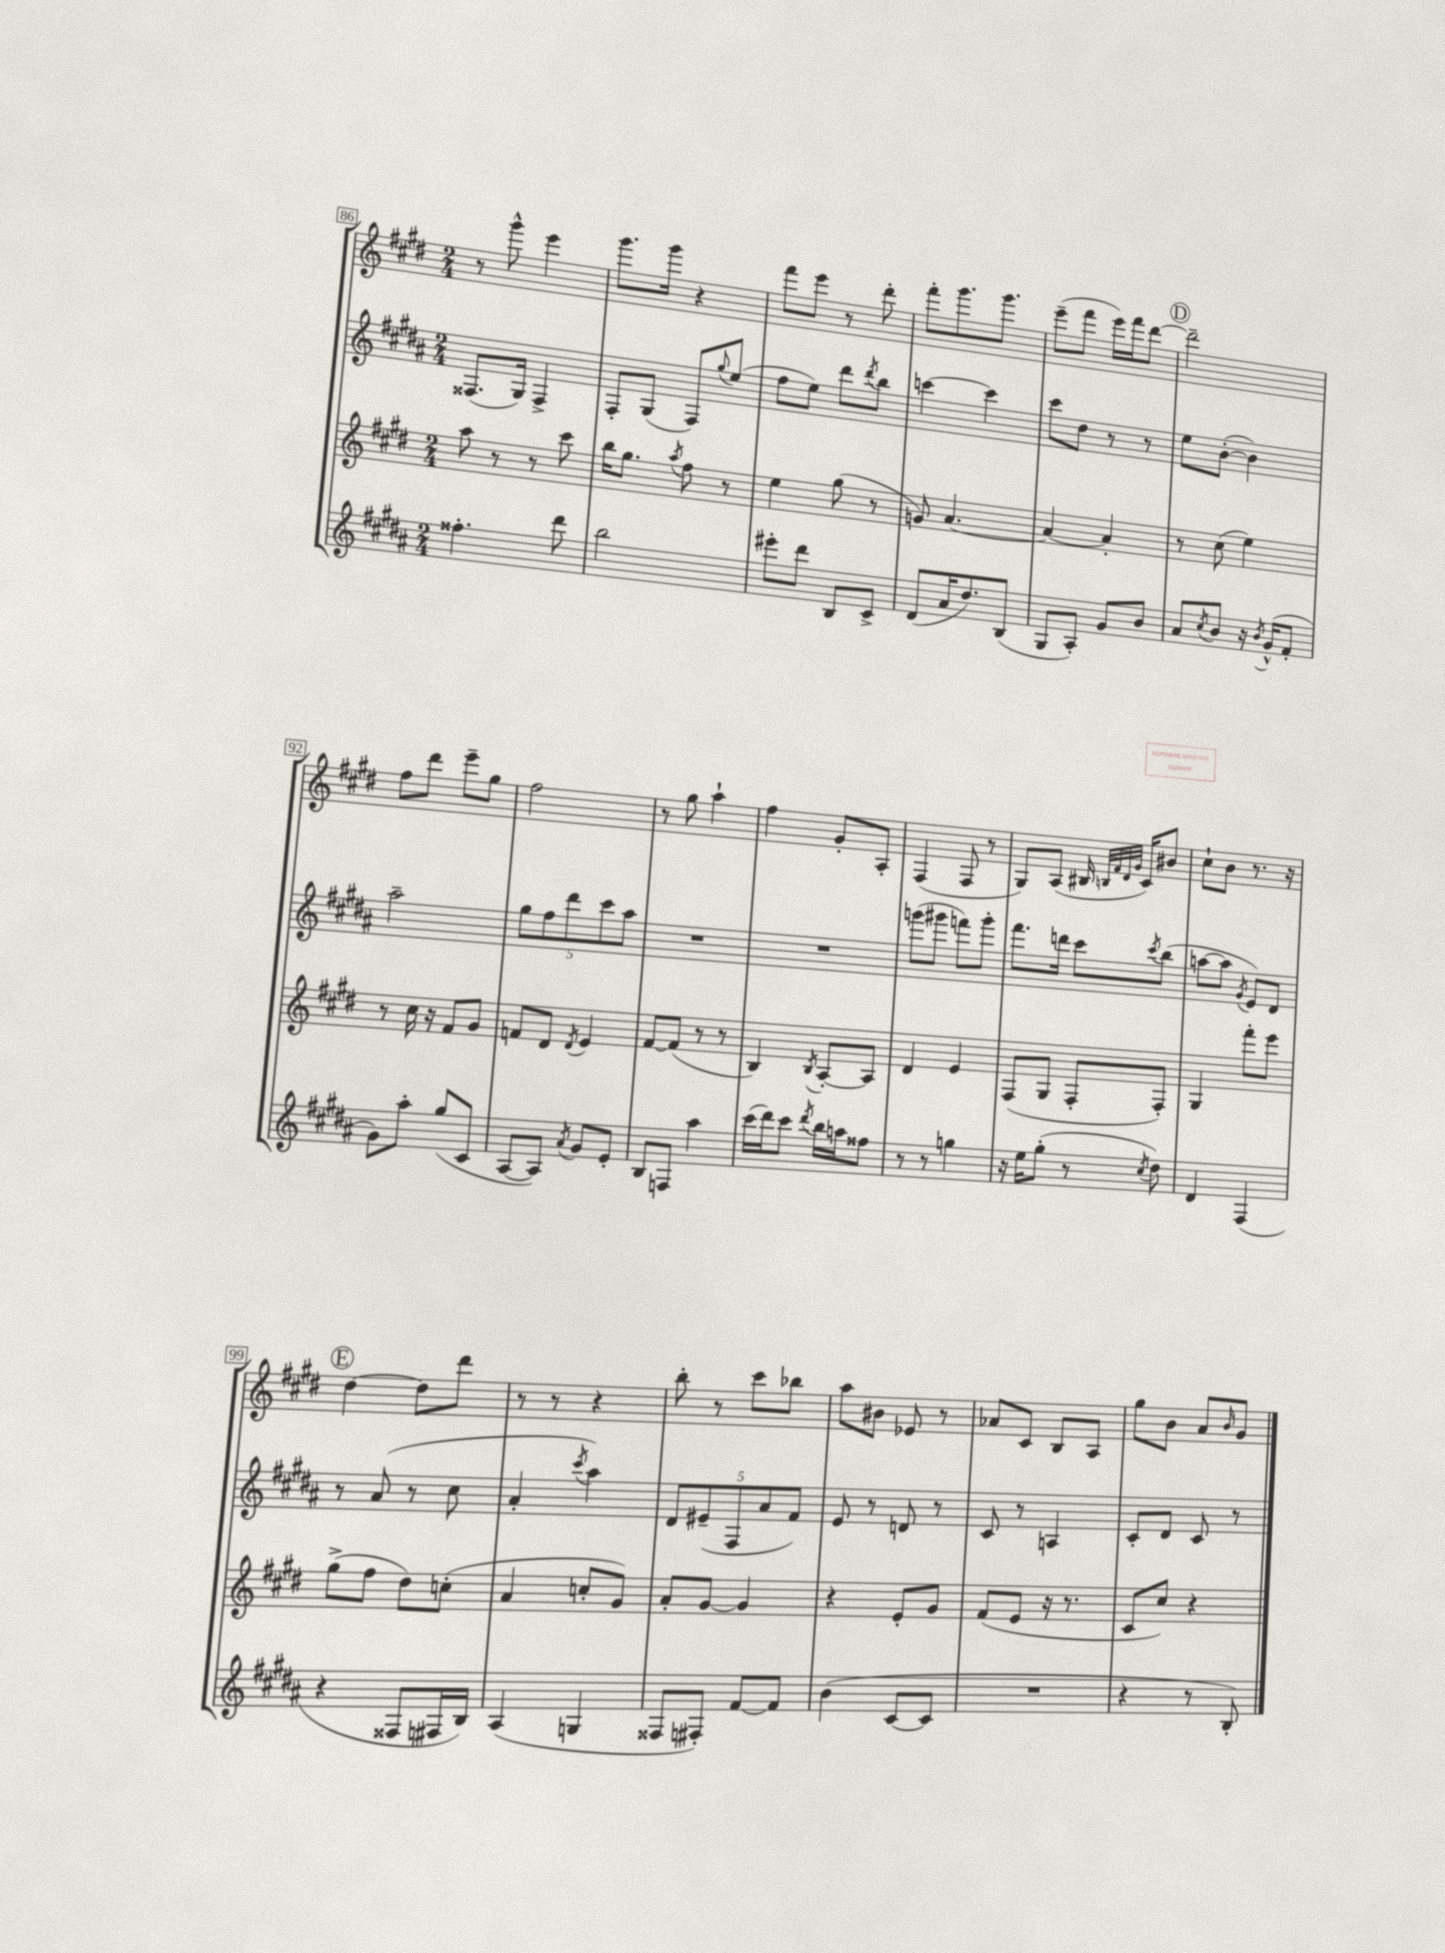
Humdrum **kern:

**kern	**kern	**kern	**kern
*part4	*part3	*part2	*part1
*staff4	*staff3	*staff2	*staff1
*clefG2	*clefG2	*clefG2	*clefG2
*k[f#c#g#d#a#]	*k[f#c#g#d#]	*k[f#c#g#d#a#]	*k[f#c#g#d#]
*M2/4	*M2/4	*M2/4	*M2/4
=86	=86	=86	=86
4.ff##X'\	8aa\	(8.F##X/L	8r
.	8r	.	8ggg#^^\
.	.	16G#/Jk)	.
.	8r	4F##^/	4eee\
8ddd#\	8ccc#\	.	.
=87	=87	=87	=87
2bb\	16bb\KL	8F#'/L	8.ggg#\L
.	8.gg#\J	.	.
.	.	(8G#/J	.
.	.	.	16ggg#\Jk
.	8qaa/	.	.
.	8ff#\	8F#/L)	4r
.	.	8qqgg#/	.
.	8r	(8ee/J	.
=88	=88	=88	=88
8eee#X'\L	4ee\	8ff#\L	8fff#\L
8ddd#\J	.	8ee\J)	8eee\J
8B/L	(8gg#\	8ddd#\L	8r
.	.	8qddd#/	.
8c#^/J	8r	8bb\J	8ddd#'\
=89	=89	=89	=89
(8d#/L	8gn/)	[4cccn\	8fff#'\L
16a#/K	[4.a/	.	8.ggg#\
8.dd#/)	.	.	.
.	.	4ccc\]	.
.	.	.	8.ggg#\J
(8B/J	.	.	.
=90	=90	=90	=90
8G#/L	4a/_	8ccc#\L	(8eee~\L
8A#'/J)	.	8dd#\J	8fff#\J
8g#/L	4a'/]	8r	16eee\LL)
.	.	.	16fff#\J
8b/J	.	8r	[8ddd#\J
!!LO:REH:place=s1:t=D
=91	=91	=91	=91
8a#/L	8r	8ee\L	2ddd#~\]
8qcc#/	.	.	.
8b/J	(8cc#\	([8b'\J	.
16r	4ee\)	4b\])	.
8qb/	.	.	.
(16g#^^/KL	.	.	.
8f#'/J	.	.	.
!!LO:LB:g=z
=92	=92	=92	=92
8g#\L)	8r	2aa#~\	8ff#\L
8aa#'\J	16cc#\	.	8ddd#\J
.	16r	.	.
(8gg#/L	8f#/L	.	8eee~\L
8c#/J	8g#/J	.	8gg#\J
=93	=93	=93	=93
[8A#/L	8fn/L	10gg#\L	2ff#\
.	.	10ff#\	.
8A#/J])	8d#/J	.	.
.	.	10ddd#\	.
8qa#/	8qd#/	.	.
8g#/L	4e/	.	.
.	.	10ccc#\	.
8e'/J	.	.	.
.	.	10aa#\J	.
=94	=94	=94	=94
8B/L	[8f#/L	2r	8r
8Fn/J	(8f#/J]	.	8gg#\
4aa#\	8r	.	4aa`\
.	8r	.	.
=95	=95	=95	=95
(16ccc#\LL	4B/)	2r	4ff#\
16ddd#\J)	.	.	.
8ccc#\J	.	.	.
8qddd#/	8qB/	.	.
16bb\LL	[8A'/L	.	8g#'/L
16aan\J	.	.	.
8ff##X\J	8A/J]	.	8A'/J
=96	=96	=96	=96
8r	4d#/	(8gggn\L	(4F#/
8r	.	8ggg#X\J	.
4ggn\	4e/	8fffn\L)	8F#/
.	.	8ggg#'\J	8r
=97	=97	=97	=97
16r	(8F#/L	8.fff#\L	8G#/L)
16ee\KL	.	.	.
(8gg#'\J	8G#/J	.	(8A/J
.	.	16dddn\Jk	.
8r	8F#'/L	8ccc#\L	16B#X/
.	.	.	32qqBn/LLL
.	.	.	32qqf#/
.	.	.	32qqd#/
.	.	.	32qqg#/JJJ
.	.	.	16c#/KL)
8qcc#/	.	8qccc#/	.
8dd#\)	8F#'/J)	(8bb\J	8b#X/J
=98	=98	=98	=98
4d#/	4G#/	[8aan\L	8cc#`\L
.	.	8aa\J]	8b\J
.	.	8qg#/	.
(4F#/	8fff#'\L	8e/L)	8.r
.	8eee\J	8d#/J	.
.	.	.	16r
!!LO:LB:g=z
!!LO:REH:place=s1:t=E
=99	=99	=99	=99
4r	(8gg#^\L	8r	[4dd#\
.	8ff#\J	(8a#/	.
8F##X/L	8dd#\L)	8r	8dd#\L]
16F#X/L	(8ccn'\J	8cc#\	8ddd#\J
16B/JJ)	.	.	.
=100	=100	=100	=100
(4A#/	4a/	4a#'/	8r
.	.	.	8r
.	.	8qccc#/	.
4Gn/	8ccn'/L	4aa#\)	4r
.	8g#/J)	.	.
=101	=101	=101	=101
8F##X/L	8a'/L	10d#/L	8bb'\
.	.	(10e#X~/	.
8F#X'/J)	[8g#/J	.	8r
.	.	10F#/	.
[8f#/L	4g#/]	.	8ccc#\L
.	.	10a#/	.
8f#/J]	.	.	8bb-X\J
.	.	10f#/J)	.
=102	=102	=102	=102
(4b\	4r	8e/	8aa\L
.	.	8r	8b#X\J
[8c#/L	8e'/L	8dn/	8e-X/
8c#/J]	8g#/J	8r	8r
=103	=103	=103	=103
2r	(8f#/L	8c#/	8a-X/L
.	8e/J	8r	8c#/J
.	16r	4An/	8B/L
.	8.r	.	.
.	.	.	8A/J
=104	=104	=104	=104
4r	8c#/L	8c#'/L	8gg#\L
.	8cc#/J)	8d#/J	8b\J
8r	4r	8c#/	8a/L
.	.	.	16qqb/
8B'/)	.	8r	8g#/J
==	==	==	==
*-	*-	*-	*-
